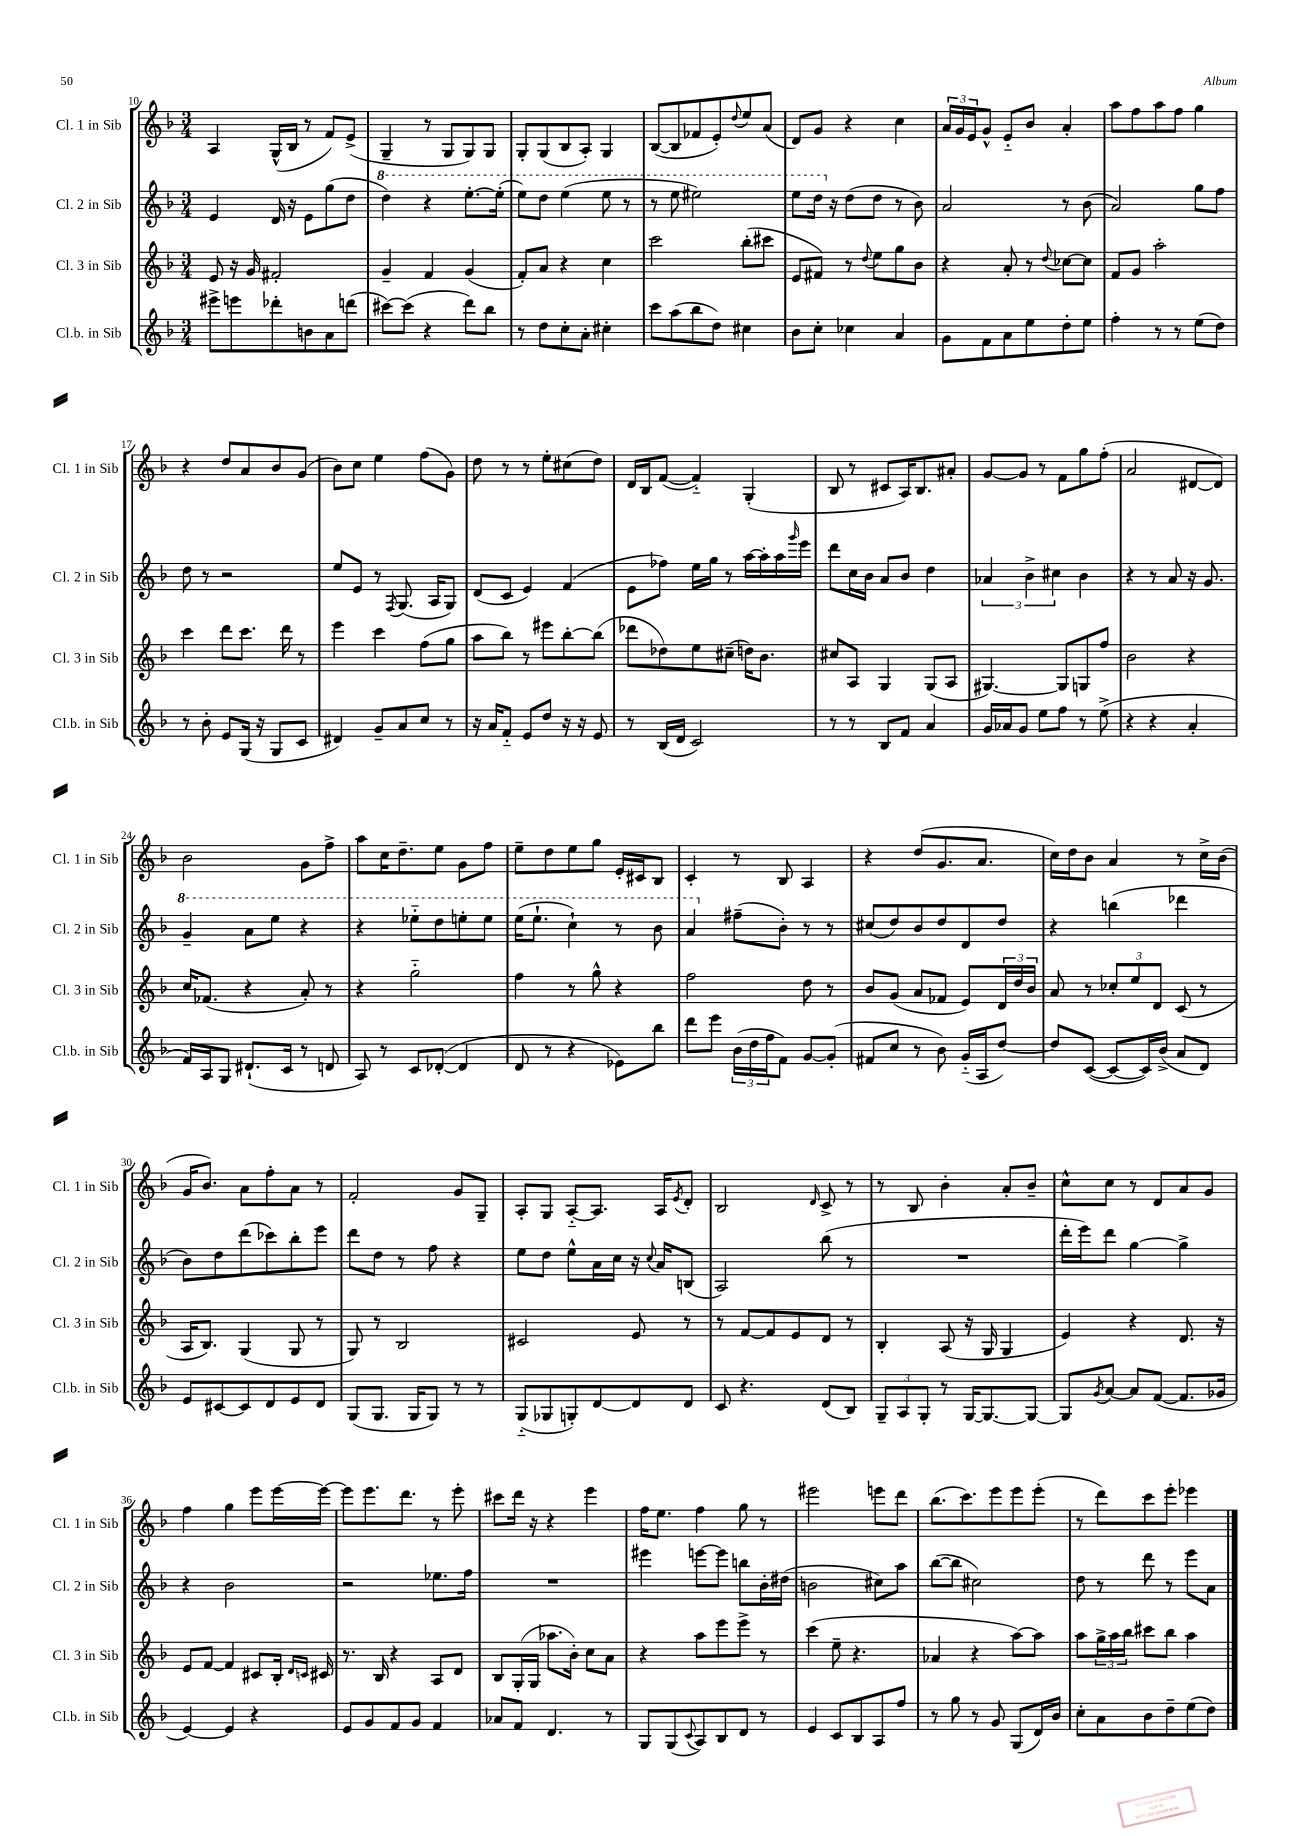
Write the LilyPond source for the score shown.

<<
\new StaffGroup <<
\new Staff = "s0" \with { instrumentName = "Cl. 1 in Sib" shortInstrumentName = "Cl. 1 in Sib" } {
    \clef treble \key f \major \numericTimeSignature \time 3/4
    a4 g16-^( bes16 r8 f'8) e'8->( |
    g4-- r8 g8 g8) g8 |
    g8-. g8( bes8 a8-.) g4 |
    bes8~( bes8 fes'8 e'8-.) \appoggiatura { d''8 } e''8 a'8( |
    d'8) g'8 r4 c''4 |
    \tuplet 3/2 { a'16 g'16 e'16 } g'8-^ e'8-_ bes'8 a'4-. |
    a''8 f''8 a''8 f''8 g''4 |
    r4 d''8 a'8 bes'8 g'8( |
    bes'8) c''8 e''4 f''8( g'8) |
    d''8 r8 r8 e''8-. cis''8( d''8) |
    d'16 bes16 f'8~( f'4-_) g4-.( |
    bes8 r8 cis'8 a16) bes8. ais'8-. |
    g'8~ g'8 r8 f'8 g''8 f''8-.( |
    a'2 dis'8~ dis'8) |
    bes'2 g'8 f''8-> |
    a''8 c''16 d''8.-- e''8 g'8 f''8 |
    e''8-- d''8 e''8 g''8 e'16-. cis'16 bes8 |
    c'4-. r8 bes8 a4 |
    r4 d''8( g'8. a'8. |
    c''16) d''16 bes'8 a'4 r8 c''16-> bes'16( |
    g'16 bes'8.) a'8 f''8-. a'8 r8 |
    f'2-. g'8 g8-- |
    a8-. g8 a8~-_ a8. a16 \acciaccatura { e'8 } d'8-. |
    bes2 \grace { d'16 } c'8-> r8 |
    r8 bes8 bes'4-. a'8-. bes'8-- |
    c''8-^ c''8 r8 d'8 a'8 g'8 |
    f''4 g''4 e'''8 e'''16~ e'''16~ |
    e'''8 e'''8. d'''8. r8 e'''8-. |
    cis'''8 d'''16 r16 r4 e'''4 |
    f''16 e''8. f''4 g''8 r8 |
    eis'''2 e'''8 d'''8 |
    bes''8.( c'''8.) e'''8 e'''8 e'''8-.( |
    r8 d'''8) c'''8 e'''8-. ees'''4 \bar "|." |
}
\new Staff = "s1" \with { instrumentName = "Cl. 2 in Sib" shortInstrumentName = "Cl. 2 in Sib" } {
    \clef treble \key f \major \numericTimeSignature \time 3/4
    e'4 d'16 r16 e'8 g''8( d''8 |
    \ottava #1 d'''4) r4 e'''8.~-. e'''16-.( |
    e'''8) d'''8 e'''4( e'''8 r8 |
    r8 e'''8 eis'''2) |
    e'''8 d'''16 \ottava #0 r16 d''8( d''8 r8 bes'8) |
    a'2 r8 bes'8( |
    a'2) g''8 f''8 |
    d''8 r8 r2 |
    e''8 e'8 r8 \acciaccatura { f8 } g8.( a16 g8) |
    d'8( c'8 e'4) f'4( |
    e'8 fes''8) e''16 g''16 r8 a''16~ a''16-. a''16 \grace { g'''16 } e'''16 |
    d'''8 c''16 bes'16 a'8 bes'8 d''4 |
    \tuplet 3/2 { aes'4 bes'4-> cis''4 } bes'4 |
    r4 r8 a'8 r16 g'8. |
    \ottava #1 g''4-- a''8 e'''8 r4 |
    r4 ees'''8-_ d'''8 e'''8-. e'''8 |
    e'''16( e'''8.-! c'''4-!) r8 bes''8 |
    a''4 \ottava #0 fis''8--( bes'8-.) r8 r8 |
    cis''8( d''8) bes'8 d''8 d'8 d''8 |
    r4 b''4( des'''4 |
    bes'8) d''8 d'''8( ces'''8) bes''8-. e'''8 |
    d'''8 d''8 r8 f''8 r4 |
    e''8 d''8 e''8-^ a'16 c''16 r16 \appoggiatura { c''8 } a'16 b8( |
    a2) bes''8( r8 |
    R2. |
    d'''16-. e'''16) d'''8 g''4~ g''4-> |
    r4 bes'2 |
    r2 ees''8. f''16 |
    R2. |
    eis'''4 e'''8~ e'''8 b''8 bes'16-. dis''16( |
    b'2 cis''8) a''8 |
    bes''8~( bes''8 cis''2) |
    d''8 r8 d'''8 r8 e'''8 a'8 \bar "|." |
}
\new Staff = "s2" \with { instrumentName = "Cl. 3 in Sib" shortInstrumentName = "Cl. 3 in Sib" } {
    \clef treble \key f \major \numericTimeSignature \time 3/4
    e'8 r16 g'16 fis'2-. |
    g'4-- f'4 g'4( |
    f'8-.) a'8 r4 c''4 |
    c'''2 bes''8-.( cis'''8 |
    e'8 fis'8) r8 \appoggiatura { d''8 } e''8 g''8 bes'8 |
    r4 a'8-. r8 \appoggiatura { d''8 } ces''8~ ces''8 |
    f'8 g'8 a''2-. |
    c'''4 d'''8 c'''8. d'''16 r8 |
    e'''4 c'''4 f''8( g''8 |
    a''8 bes''8) r8 eis'''8 bes''8~-. bes''8( |
    des'''8 des''8) e''8 cis''8--( d''16) bes'8. |
    cis''8 a8 g4 g8( a8 |
    gis4.~) gis8 g8 f''8 |
    bes'2 r4 |
    c''16 fes'8.( r4 a'8-.) r8 |
    r4 g''2-_ |
    f''4 r8 g''8-^ r4 |
    f''2 d''8 r8 |
    bes'8 g'8( a'8 fes'8 e'8) \tuplet 3/2 { d'16 d''16 bes'16 } |
    a'8 r8 \tuplet 3/2 { ces''8-. e''8 d'8 } c'8( r8 |
    a16 bes8.) g4( g8 r8 |
    g8) r8 bes2 |
    cis'2 e'8 r8 |
    r8 f'8~ f'8 e'8 d'8 r8 |
    bes4-. a8( r16 g16 g4 |
    e'4) r4 d'8. r16 |
    e'8 f'8~ f'4 cis'8 bes16-. \grace { d'16 c'16 } cis'16 |
    r8. bes16 r4 a8 d'8 |
    bes8 g16-.( g16 aes''8. bes'16-.) c''8 a'8 |
    r4 a''8 e'''8 e'''8-> r8 |
    c'''4( e''8-- r4. |
    aes'4 r4 a''8~) a''8 |
    a''8 \tuplet 3/2 { g''16-> a''16 bes''16 } cis'''8 bes''8 a''4 \bar "|." |
}
\new Staff = "s3" \with { instrumentName = "Cl.b. in Sib" shortInstrumentName = "Cl.b. in Sib" } {
    \clef treble \key f \major \numericTimeSignature \time 3/4
    eis'''8-> e'''8 des'''8-. b'8 a'8 d'''8( |
    cis'''8~) cis'''8( r4 d'''8) bes''8 |
    r8 d''8 c''8-. a'8-. cis''4-. |
    c'''8 a''8( bes''8 d''8) cis''4 |
    bes'8 c''8-. ces''4 a'4 |
    g'8 f'8 a'8 e''8 d''8-. e''8 |
    f''4-. r8 r8 e''8( d''8) |
    r8 bes'8-. e'8 g16( r16 g8 c'8 |
    dis'4) g'8-- a'8 c''8 r8 |
    r16 a'16 f'8-_ e'8 d''8 r16 r16 e'8 |
    r8 bes16( d'16 c'2) |
    r8 r8 bes8 f'8 a'4 |
    g'16 aes'16 g'8 e''8 f''8 r8 e''8->( |
    r4 r4 a'4-. |
    f'16) a16 g8 dis'8.-!( c'16 r8 d'8 |
    a8) r8 c'8 des'8~-.( des'4 |
    d'8 r8 r4 ees'8) bes''8 |
    d'''8 e'''8 \tuplet 3/2 { bes'16( d''16 f''16 } f'8) g'8~ g'8-.( |
    fis'8 c''8 r8 bes'8) g'16-_( a16 d''8~) |
    d''8 c'8~( c'8~ c'16) bes'16->( a'8 d'8) |
    e'8 cis'8~ cis'8 d'8 e'8 d'8 |
    g8( g8. g16 g8) r8 r8 |
    g8-_( ges8 g8-.) d'8~ d'8 d'8 |
    c'8 r4. d'8( bes8) |
    \tuplet 3/2 { g8-- a8 g8-. } r8 g16~ g8.~ g8~ |
    g8 \acciaccatura { g'8 } a'8~ a'8 f'8~( f'8. ges'16 |
    e'4~) e'4 r4 |
    e'8 g'8 f'8 g'8 f'4 |
    aes'8 f'8 d'4. r8 |
    g8 g8( \appoggiatura { c'8 } a8) bes8 d'8 r8 |
    e'4 c'8 bes8 a8 f''8 |
    r8 g''8 r8 g'8 g8( d'16) bes'16 |
    c''8-. a'8 bes'8 d''8-- e''8( d''8) \bar "|." |
}
>>
>>
\layout { \context { \Score currentBarNumber = #10 } }
